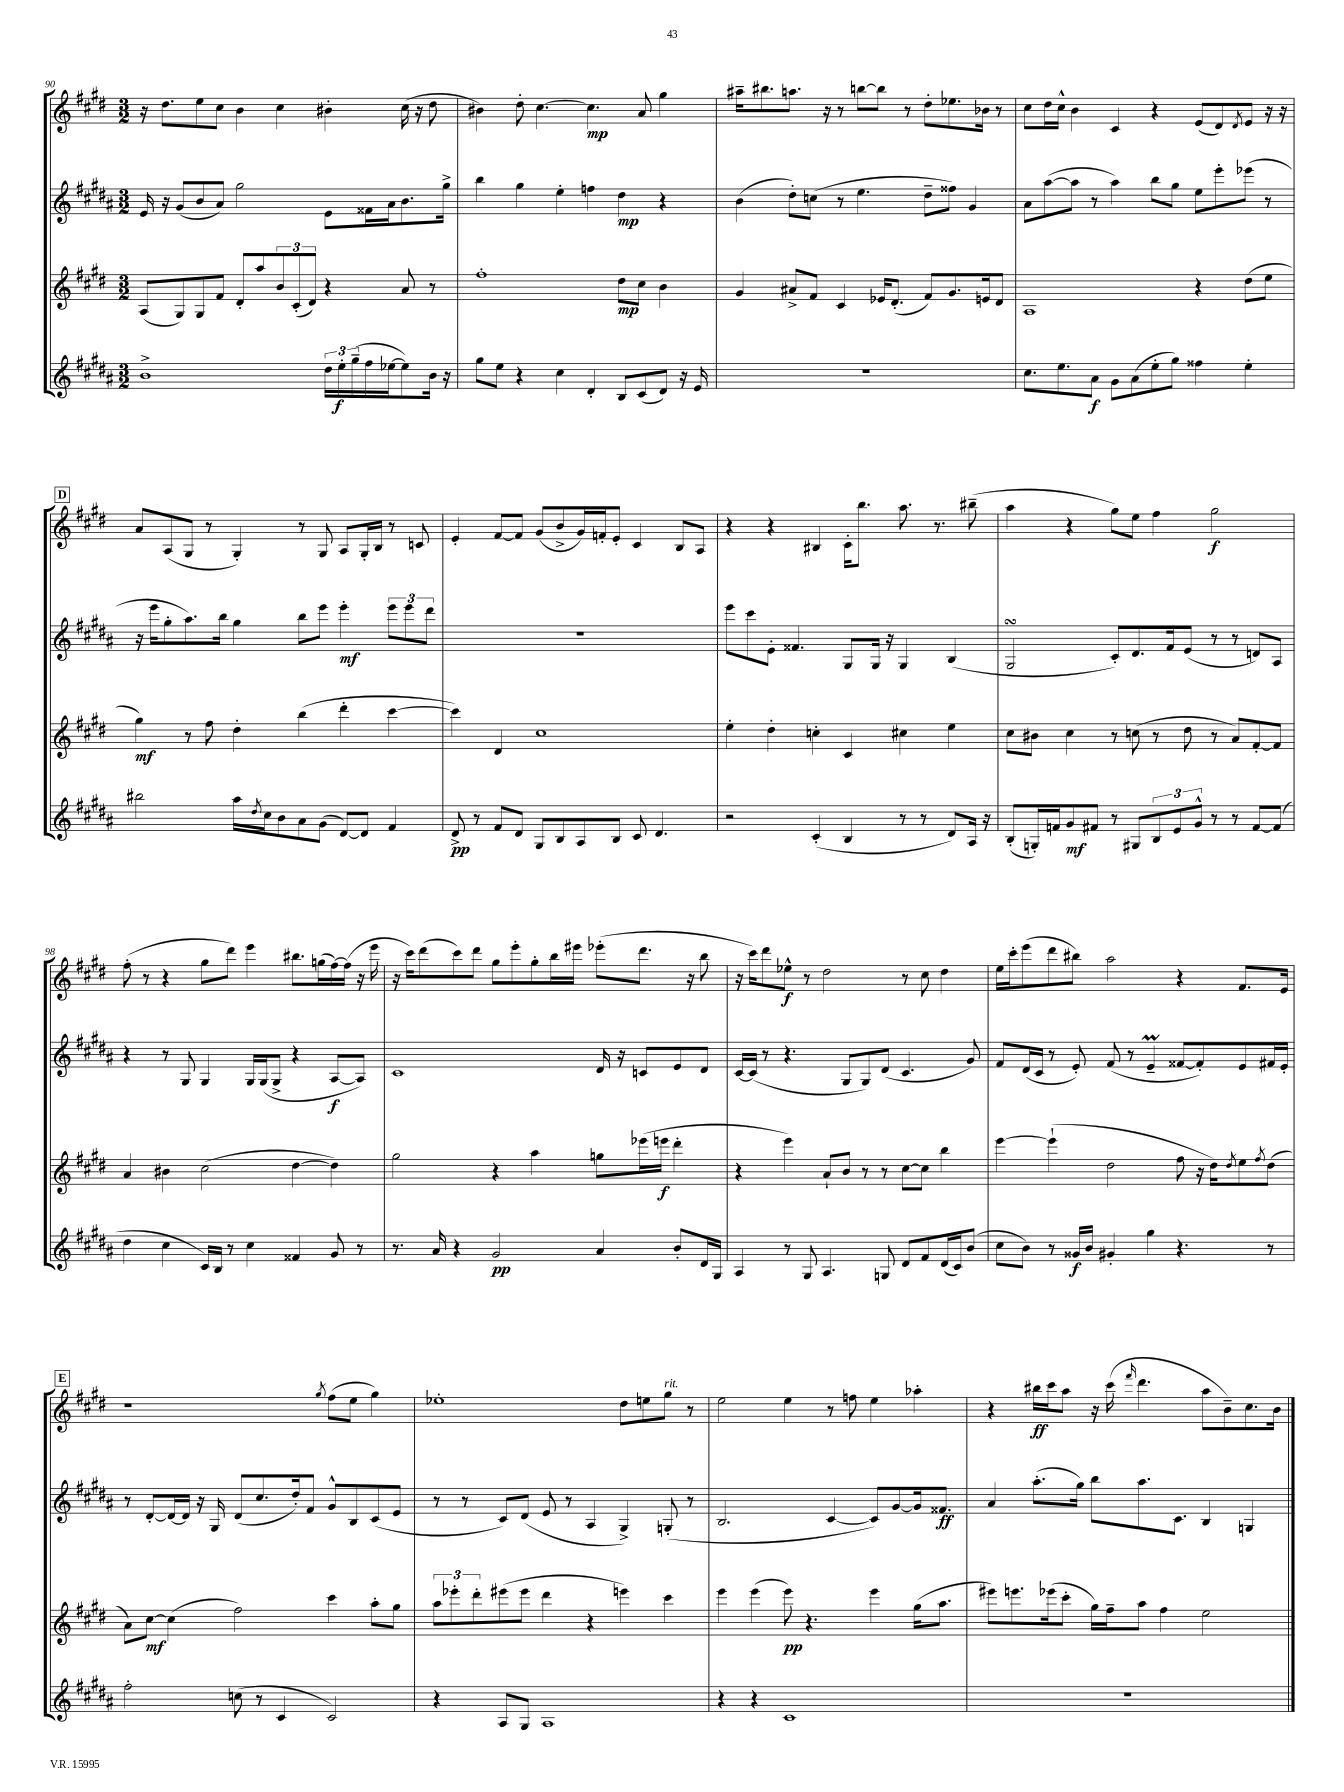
<<
\new StaffGroup <<
\new Staff = "s0" {
    \clef treble \key e \major \numericTimeSignature \time 3/2
    r16 dis''8. e''8 cis''8 b'4 cis''4 bis'4-. cis''16( r16 dis''8 |
    bis'4) dis''8-. cis''4.~ cis''4.\mp a'8 gis''4 |
    ais''16-- bis''8. a''8. r16 r8 b''8~ b''8 r8 dis''8-. ees''8. bes'16 r8 |
    cis''8 dis''16 cis''16-^ b'4 cis'4 r4 e'8( dis'8) \acciaccatura { dis'8 } e'8 r16 r16 |
    \mark \markup { \box "D" } a'8 a8( gis8 r8 gis4-.) r8 gis8 a8 gis16-. b16 r8 c'8 |
    e'4-. fis'8~ fis'8 gis'8( b'8-> gis'16) f'16-. e'8-. cis'4 b8 a8 |
    r4 r4 bis4 cis'16-. b''8. a''8. r8. bis''8--( |
    a''4 r4 gis''8) e''8 fis''4 gis''2\f |
    fis''8-.( r8 r4 gis''8 dis'''8) e'''4 bis''8. g''16( fis''16~) fis''16( r16 e'''16 |
    r16 cis'''16) dis'''8( cis'''8) dis'''8 gis''8 e'''8-. gis''8-. b''16 eis'''16 ees'''8-.( dis'''8. r16 b''8 |
    r16 cis'''16) dis'''8 ees''8-^\f r8 dis''2 r8 cis''8 dis''4 |
    e''16 cis'''16-. e'''8( dis'''8 bis''8) a''2 r4 fis'8. e'16 |
    \mark \markup { \box "E" } r1 \acciaccatura { gis''8 } fis''8( e''8 gis''4) |
    ees''1-. dis''8 e''8 gis''8^\markup { \italic "rit." } r8 |
    e''2 e''4 r8 f''8 e''4 aes''4-. |
    r4 bis''16\ff cis'''16 a''8 r16 cis'''16( \grace { fis'''16 } dis'''4. a''8 b'8--) cis''8. b'16 \bar "|." |
}
\new Staff = "s1" {
    \clef treble \key b \major \numericTimeSignature \time 3/2
    e'16 r16 gis'8( b'8 ais'8) gis''2 e'8 fisis'16 ais'16 b'8. gis''16-> |
    b''4 gis''4 e''4-. f''4 dis''4\mp r4 |
    b'4( dis''8-.) c''8( r8 e''4. dis''8-- fisis''8) gis'4 |
    ais'8 ais''8~( ais''8 r8 ais''4) b''8 gis''8 e''8 e'''8-. ees'''8( r8 |
    \mark \markup { \box "D" } r16 e'''16 gis''8-. ais''8.) b''16 gis''4 b''8 e'''8 e'''4-.\mf \tuplet 3/2 { e'''8 e'''8 dis'''8 } |
    R1. |
    e'''8 cis'''8 e'8-. fisis'4. gis8 gis16 r16 gis4 b4( |
    gis2\turn cis'8-.) dis'8. fis'16 e'8( r8 r8 d'8) ais8 |
    r4 r8 gis8 gis4 gis16 gis16( gis8-> r4 ais8~\f ais8) |
    cis'1 dis'16 r16 c'8 e'8 dis'8 |
    cis'16~ cis'16( r8 r4. gis8 gis8) dis'8( cis'4. gis'8) |
    fis'8 dis'16( cis'16 r8 e'8-.) fis'8( r8 e'4--\prall fisis'8~ fisis'8-.) e'8 fis'16 e'16-. |
    \mark \markup { \box "E" } r8 dis'8~-. dis'16~ dis'16 r16 gis16 dis'8( cis''8. dis''16-.) fis'8 gis'8-^ b8 cis'8( e'8 |
    r8 r8 cis'8) dis'8( e'8 r8 ais4 gis4->) g8-.( r8 |
    b2. cis'4~ cis'8) gis'8~ gis'16 fisis'8.\ff |
    ais'4 ais''8.-.( gis''16) b''8 ais''8. cis'8. b4 g4 \bar "|." |
}
\new Staff = "s2" {
    \clef treble \key e \major \numericTimeSignature \time 3/2
    a8( gis8) gis8 fis'8 dis'8-. a''8 \tuplet 3/2 { b'8 cis'8-.( dis'8) } r4 a'8 r8 |
    fis''1-. dis''8\mp cis''8 b'4 |
    gis'4 ais'8-> fis'8 cis'4 ees'16 dis'8.-.( fis'8) gis'8. e'16 dis'8 |
    a1 r4 dis''8( e''8 |
    \mark \markup { \box "D" } gis''4\mf) r8 fis''8 dis''4-. b''4( dis'''4-. cis'''4~ |
    cis'''4) dis'4 cis''1 |
    e''4-. dis''4-. c''4-. cis'4 cis''4 e''4 |
    cis''8 bis'8 cis''4 r8 c''8( r8 dis''8 r8 a'8) fis'8~-. fis'8 |
    a'4 bis'4 cis''2( dis''4~ dis''4) |
    gis''2 r4 a''4 g''8 ees'''16( e'''16\f dis'''4-. |
    r4 e'''4) a'8-! b'8 r8 r8 cis''8~ cis''8 b''4 |
    e'''4~ e'''4-!( dis''2 fis''8 r16 dis''16) \acciaccatura { dis''8 } e''8 \acciaccatura { fis''8 } dis''8( |
    \mark \markup { \box "E" } a'8) cis''8~\mf cis''4( fis''2) cis'''4 a''8-. gis''8 |
    \tuplet 3/2 { a''8 ees'''8-. dis'''8-. } eis'''8( eis'''8 dis'''4 r4 e'''4) cis'''4 |
    e'''4 e'''4( e'''8\pp) r4. e'''4 gis''16( a''8. |
    eis'''8) e'''8. ees'''16( cis'''8-. gis''16) fis''16-- a''8 fis''4 e''2 \bar "|." |
}
\new Staff = "s3" {
    \clef treble \key b \major \numericTimeSignature \time 3/2
    b'1-> \tuplet 3/2 { dis''16 e''16-.\f gis''16--( } fis''16 ees''16~ ees''8) b'16 r16 |
    gis''8 e''8 r4 cis''4 dis'4-. b8 cis'8( dis'8) r16 e'16 |
    R1. |
    cis''8. e''8. ais'8\f gis'8 ais'8( e''8-. gis''8) fisis''4 e''4-. |
    \mark \markup { \box "D" } bis''2 ais''16 \acciaccatura { dis''8 } cis''16 b'8 ais'8 gis'8( dis'8~) dis'8 fis'4 |
    dis'8->\pp r8 fis'8 dis'8 gis8 b8 ais8 b8 cis'8 dis'4. |
    r2 cis'4-.( b4 r8 r8 dis'8) ais16 r16 |
    b8-.( g16-.) f'16 gis'8\mf fis'8 r8 gis8 \tuplet 3/2 { b8 e'8 gis'8-^ } r8 r8 fis'8~ fis'8( |
    dis''4 cis''4 cis'16) b16 r8 cis''4 fisis'4 gis'8 r8 |
    r8. ais'16 r4 gis'2\pp ais'4 b'8-. dis'16 gis16 |
    ais4 r8 gis8 ais4. g8 dis'8 fis'8 dis'16( cis'16) b'8( |
    cis''8 b'8) r8 gisis'16\f b'16 gis'4-. gis''4 r4. r8 |
    \mark \markup { \box "E" } fis''2-. c''8( r8 cis'4 cis'2) |
    r4 ais8 gis8 ais1 |
    r4 r4 cis'1 |
    R1. \bar "|." |
}
>>
>>
\layout { \context { \Score currentBarNumber = #90 } }
